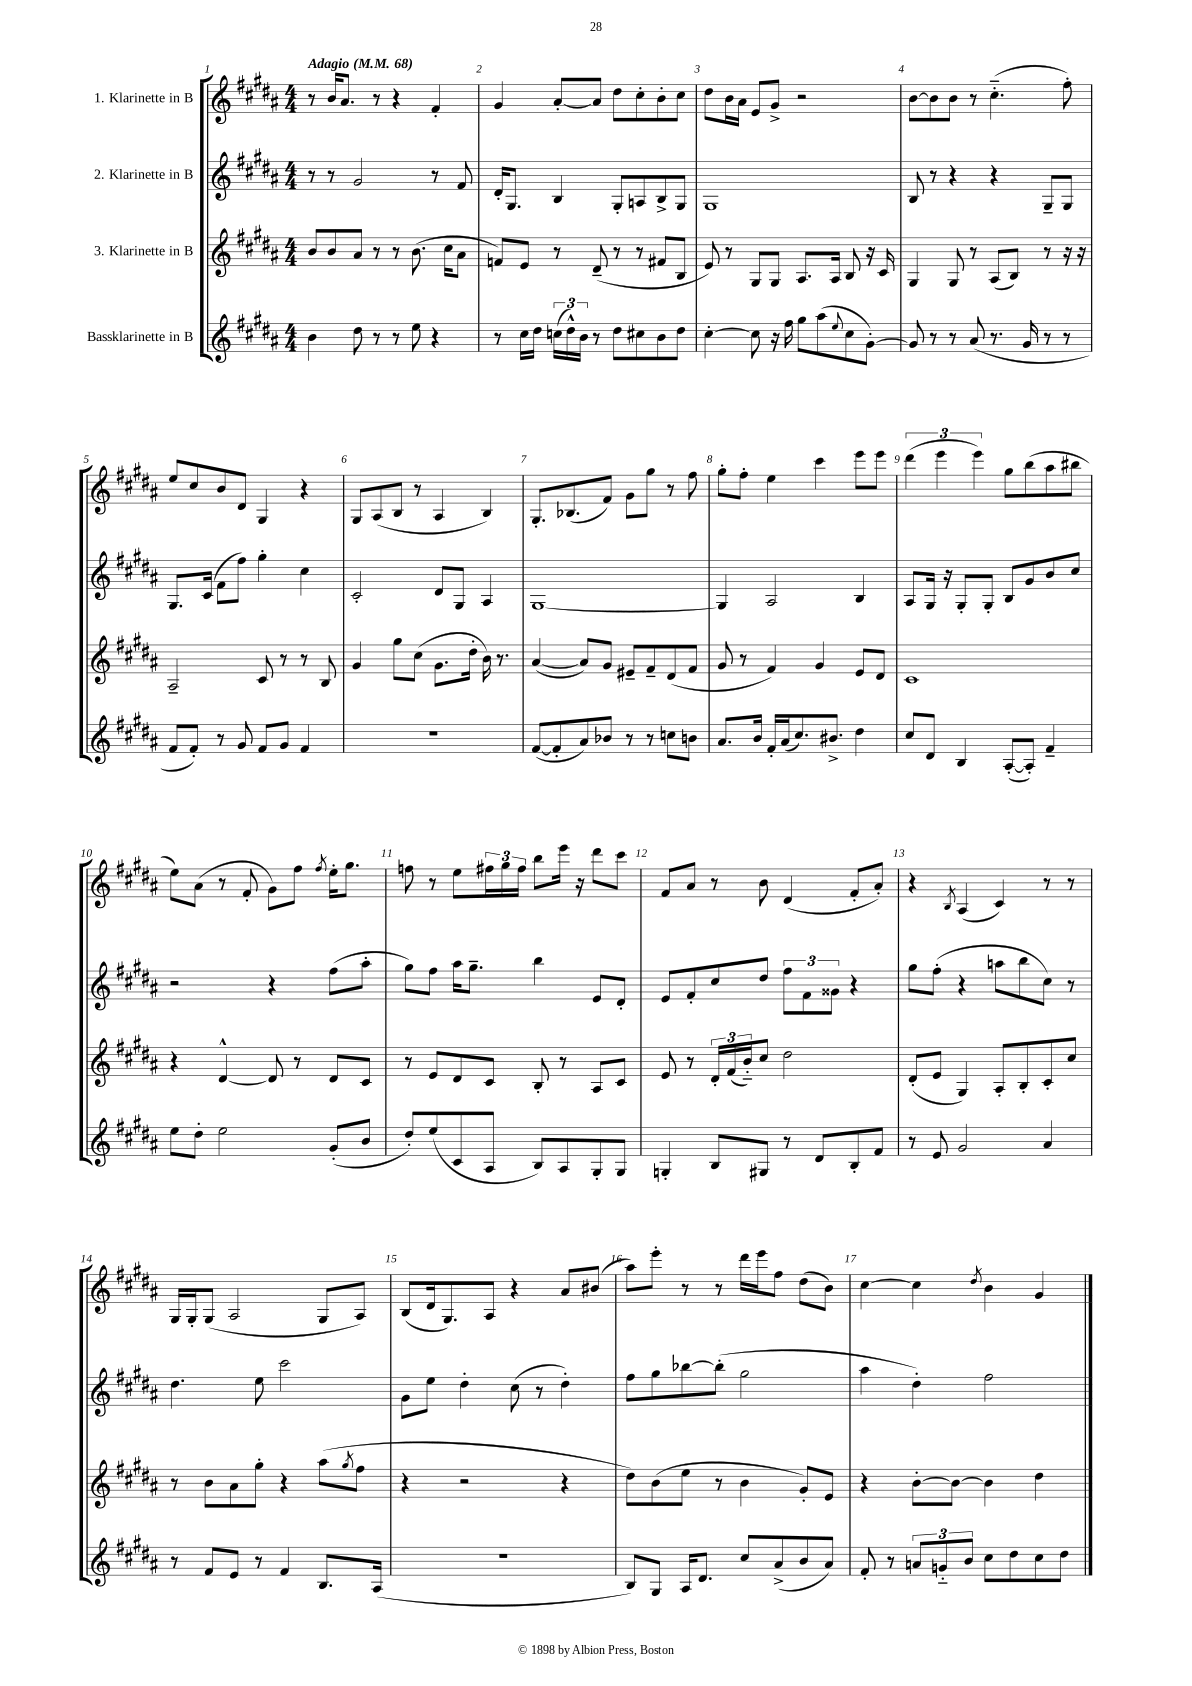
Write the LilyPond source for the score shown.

<<
\new StaffGroup <<
\new Staff = "s0" \with { instrumentName = "1. Klarinette in B" } {
    \clef treble \key b \major \numericTimeSignature \time 4/4 \tempo "Adagio" 4 = 68
    r8 b'16 ais'8. r8 r4 fis'4-. |
    gis'4 ais'8~-. ais'8 dis''8 cis''8-. b'8-. cis''8 |
    dis''8 b'16 ais'16 e'8 gis'8-> r2 |
    b'8~ b'8 b'8 r8 cis''4.-_( fis''8-.) |
    e''8 cis''8 b'8 dis'8 gis4 r4 |
    gis8 ais8( b8 r8 ais4 b4) |
    gis8.-. bes8.( fis'8) gis'8 gis''8 r8 fis''8 |
    gis''8-. fis''8-. e''4 cis'''4 e'''8 e'''8 |
    \tuplet 3/2 { dis'''4( e'''4 e'''4) } gis''8 b''8( ais''8 bis''8 |
    e''8) ais'8( r8 fis'8-. gis'8) fis''8 \acciaccatura { fis''8 } e''16-. gis''8. |
    f''8 r8 e''8 \tuplet 3/2 { fis''16 gis''16 fis''16 } b''8 e'''16 r16 dis'''8 cis'''8 |
    fis'8 ais'8 r8 b'8 dis'4( fis'8-. ais'8-.) |
    r4 \acciaccatura { b8 } ais4( cis'4) r8 r8 |
    gis16 gis16-. gis8( ais2 gis8 ais8) |
    b8( dis'16 gis8.) ais8 r4 ais'8 bis'8( |
    ais''8) e'''8-. r8 r8 dis'''16 e'''16 fis''8 dis''8( b'8) |
    cis''4~ cis''4 \acciaccatura { dis''8 } b'4 gis'4 \bar "|." |
}
\new Staff = "s1" \with { instrumentName = "2. Klarinette in B" } {
    \clef treble \key b \major \numericTimeSignature \time 4/4
    r8 r8 gis'2 r8 fis'8 |
    dis'16-. gis8. b4 gis8-. a8 b8-> gis8 |
    gis1 |
    b8 r8 r4 r4 gis8-- gis8 |
    gis8. cis'16( fis'8 fis''8) gis''4-. cis''4 |
    cis'2-. dis'8 gis8 ais4 |
    gis1~ |
    gis4 ais2 b4 |
    ais8 gis16 r16 gis8-. gis8-. b8 gis'8 b'8 cis''8 |
    r2 r4 fis''8( ais''8-. |
    gis''8) fis''8 ais''16 gis''8.-- b''4 e'8 dis'8-. |
    e'8 fis'8-. cis''8 dis''8 \tuplet 3/2 { fis''8 fis'8 gisis'8 } r4 |
    gis''8 fis''8-.( r4 a''8 b''8 cis''8) r8 |
    dis''4. e''8 cis'''2 |
    gis'8 e''8 dis''4-. cis''8( r8 dis''4-.) |
    fis''8 gis''8 bes''8~ bes''8-.( gis''2 |
    ais''4 dis''4-.) fis''2 \bar "|." |
}
\new Staff = "s2" \with { instrumentName = "3. Klarinette in B" } {
    \clef treble \key b \major \numericTimeSignature \time 4/4
    b'8 b'8 ais'8 r8 r8 b'8.( cis''16 ais'8 |
    f'8) e'8 r8 dis'8--( r8 r8 fis'8 b8 |
    e'8) r8 gis8 gis8 ais8. ais16 b8 r16 cis'16 |
    gis4 gis8 r8 ais8( b8) r8 r16 r16 |
    ais2-- cis'8 r8 r8 b8 |
    gis'4 gis''8 cis''8( gis'8. dis''16-. b'16) r8. |
    ais'4~( ais'8) gis'8 eis'8-- fis'8-- dis'8( fis'8 |
    gis'8 r8 fis'4) gis'4 e'8 dis'8 |
    cis'1 |
    r4 dis'4~-^ dis'8 r8 dis'8 cis'8 |
    r8 e'8 dis'8 cis'8 b8-. r8 ais8 cis'8 |
    e'8 r8 \tuplet 3/2 { dis'16-. fis'16( b'16-_) } cis''8 dis''2 |
    dis'8-.( e'8 gis4) ais8-. b8-. cis'8-. cis''8 |
    r8 b'8 ais'8 gis''8-. r4 ais''8( \acciaccatura { gis''8 } fis''8 |
    r4 r2 r4 |
    dis''8) b'8( e''8 r8 b'4 gis'8-.) e'8 |
    r4 b'8~-. b'8~ b'4 dis''4 \bar "|." |
}
\new Staff = "s3" \with { instrumentName = "Bassklarinette in B" } {
    \clef treble \key b \major \numericTimeSignature \time 4/4
    b'4 dis''8 r8 r8 e''8 r4 |
    r8 cis''16 dis''16 \tuplet 3/2 { c''16( dis''16-^) b'16 } r8 dis''8 cis''8 b'8 dis''8 |
    cis''4~-. cis''8 r16 fis''16 gis''8 ais''8( \appoggiatura { e''8 } cis''8 gis'8~-.) |
    gis'8 r8 r8 ais'8( r8. gis'16 r8 r8 |
    fis'8 fis'8-.) r8 gis'8 fis'8 gis'8 fis'4 |
    R1 |
    fis'8~( fis'8-. ais'8) bes'8 r8 r8 c''8 b'8 |
    ais'8. b'16 fis'16-. ais'16( cis''8.) bis'8.-> dis''4 |
    cis''8 dis'8 b4 ais8~-.( ais8-.) fis'4-- |
    e''8 dis''8-. e''2 gis'8-.( b'8 |
    dis''8-.) e''8( cis'8 ais8 b8) ais8 gis8-. gis8 |
    g4-. b8 gis8 r8 dis'8 b8-. fis'8 |
    r8 e'8 gis'2 ais'4 |
    r8 fis'8 e'8 r8 fis'4 b8. ais16( |
    r1 |
    b8) gis8 ais16 dis'8. cis''8 ais'8->( b'8 ais'8) |
    fis'8-. r8 \tuplet 3/2 { a'8 g'8-_ b'8 } cis''8 dis''8 cis''8 dis''8 \bar "|." |
}
>>
>>
\layout { \context { \Score \override BarNumber.break-visibility = ##(#f #t #t) barNumberVisibility = #all-bar-numbers-visible } }
